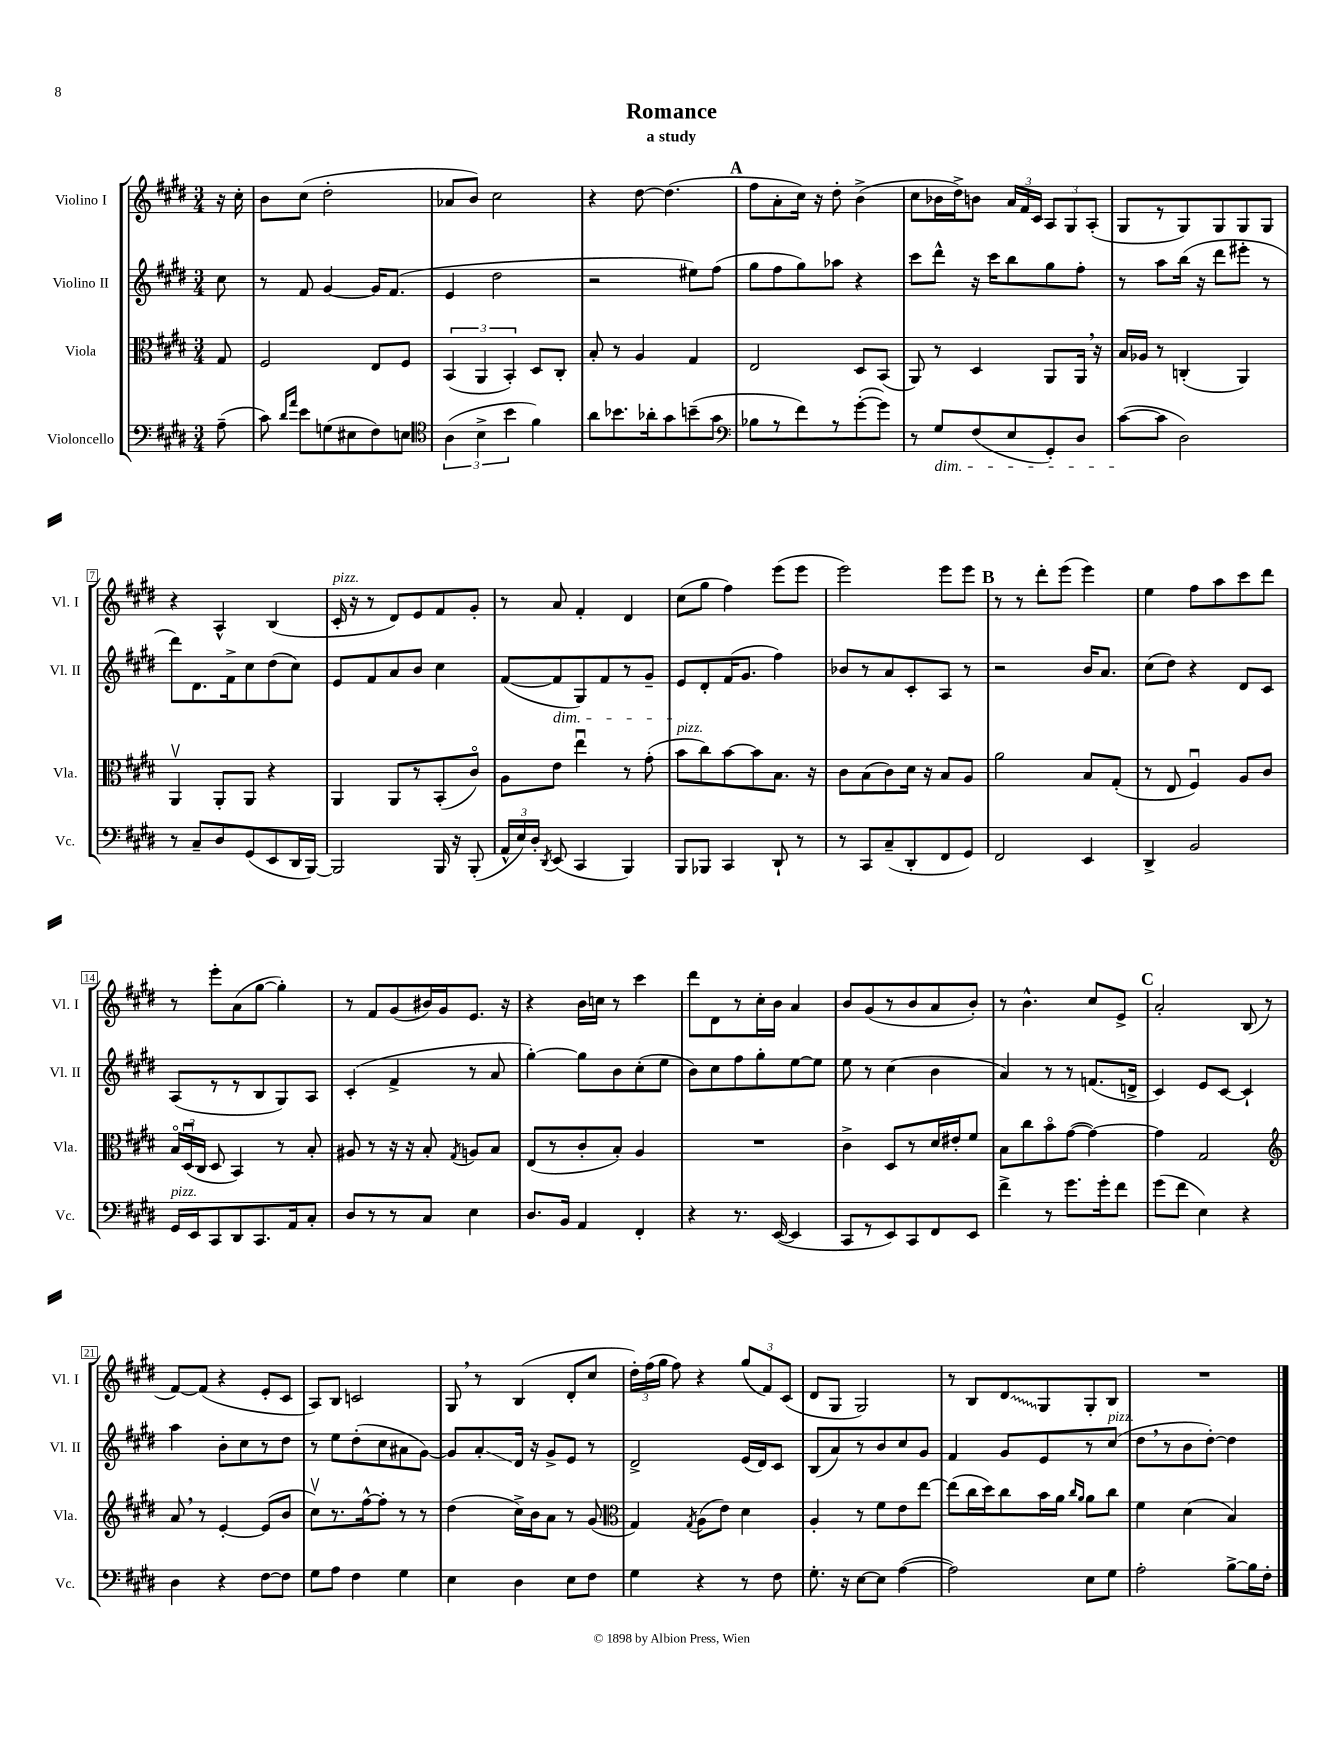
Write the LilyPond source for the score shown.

\header { title = "Romance" subtitle = "a study" }
<<
\new StaffGroup <<
\new Staff = "s0" \with { instrumentName = "Violino I" shortInstrumentName = "Vl. I" } {
    \clef treble \key e \major \numericTimeSignature \time 3/4 \partial 8
    \autoBeamOff r16 cis''16-. |
    b'8[ cis''8]( dis''2-. |
    aes'8[ b'8]) cis''2 |
    r4 dis''8~ dis''4.( |
    \mark \markup { \bold "A" } fis''8[ a'8-. cis''16]) r16 dis''8-. b'4->( |
    cis''8[ bes'16 dis''16->) b'8] \tuplet 3/2 { a'16[ fis'16 cis'16] } \tuplet 3/2 { a8[ gis8 a8]-.( } |
    gis8[ r8 gis8) gis8 gis8 gis8] |
    r4 a4-^ b4( |
    cis'16-.^\markup { \italic "pizz." } r16 r8 dis'8[) e'8 fis'8 gis'8]-. |
    r8 a'8 fis'4-. dis'4 |
    cis''8[( gis''8] fis''4) e'''8[( e'''8] |
    e'''2) e'''8[ e'''8] |
    \mark \markup { \bold "B" } r8 r8 dis'''8[-. e'''8]( e'''4) |
    e''4 fis''8[ a''8 cis'''8 dis'''8] |
    r8 e'''8[-. a'8( gis''8]~ gis''4-.) |
    r8 fis'8[ gis'8( bis'16) gis'16 e'8.] r16 |
    r4 b'16[ c''16] r8 cis'''4 |
    dis'''8[ dis'8 r8 cis''16-. b'16] a'4 |
    b'8[ gis'8( r8 b'8 a'8 b'8]-.) |
    r8 b'4.-^ cis''8[ e'8]-> |
    \mark \markup { \bold "C" } a'2-. b8( r8 |
    fis'8[~) fis'8]( r4 e'8[-. cis'8] |
    a8[) b8] c'2 |
    gis8 \breathe r8 b4( dis'8[-. cis''8] |
    \tuplet 3/2 { dis''16[-.) fis''16( gis''16] } fis''8) r4 \tuplet 3/2 { gis''8[( fis'8) cis'8]( } |
    dis'8[ gis8] gis2) |
    r8 b8[ \once \override Glissando.style = #'zigzag dis'8\glissando gis8 gis8-. b8] |
    R2. \bar "|." |
}
\new Staff = "s1" \with { instrumentName = "Violino II" shortInstrumentName = "Vl. II" } {
    \clef treble \key e \major \numericTimeSignature \time 3/4 \partial 8
    \autoBeamOff cis''8 |
    r8 fis'8 gis'4~ gis'16[ fis'8.]( |
    e'4 dis''2 |
    r2 eis''8[) fis''8]( |
    \mark \markup { \bold "A" } gis''8[ fis''8 gis''8) aes''8] r4 |
    cis'''8[ dis'''8]-^ r16 cis'''16[ b''8 gis''8 fis''8]-. |
    r8 a''8[ b''16]( r16 dis'''8[ eis'''8]-. r8 |
    dis'''8[) dis'8. fis'16-> cis''8 dis''8( cis''8]) |
    e'8[ fis'8 a'8 b'8] cis''4 |
    fis'8[~( fis'8\dim gis8) fis'8 r8 gis'8]-- |
    e'8[\! dis'8-. fis'16( gis'8.] fis''4) |
    bes'8[ r8 a'8 cis'8-. a8] r8 |
    \mark \markup { \bold "B" } r2 b'16[ a'8.] |
    cis''8[( dis''8]) r4 dis'8[ cis'8] |
    a8[( r8 r8 b8 gis8) a8] |
    cis'4-.( fis'4-> r8 a'8 |
    gis''4~-.) gis''8[ b'8 cis''8-.( e''8] |
    b'8[) cis''8 fis''8 gis''8-. e''8~ e''8] |
    e''8 r8 cis''4( b'4 |
    a'4) r8 r8 f'8.[( d'16]-> |
    \mark \markup { \bold "C" } cis'4) e'8[ cis'8]~ cis'4-! |
    a''4 b'8[-. cis''8 r8 dis''8] |
    r8 e''8[ dis''8-.( cis''8 ais'8 gis'8]~) |
    gis'8[ a'8-.\glissando dis'16] r16 gis'8[-> e'8] r8 |
    dis'2-> e'16[( dis'16) cis'8] |
    b8[( a'8) r8 b'8 cis''8 gis'8] |
    fis'4 gis'8[ e'8 r8 cis''8]^\markup { \italic "pizz." }( |
    dis''8[ \breathe r8 b'8 dis''8]~-.) dis''4 \bar "|." |
}
\new Staff = "s2" \with { instrumentName = "Viola" shortInstrumentName = "Vla." } {
    \clef alto \key e \major \numericTimeSignature \time 3/4 \partial 8
    \autoBeamOff gis8 |
    fis2 e8[ fis8] |
    \tuplet 3/2 { b,4( a,4 b,4-.) } dis8[ cis8]-. |
    b8-. r8 a4 gis4 |
    \mark \markup { \bold "A" } e2 dis8[ b,8]( |
    a,8) r8 dis4 a,8[ a,16] \breathe r16 |
    b16[ aes16] r8 c4-.( a,4) |
    a,4\upbow a,8[-. a,8] r4 |
    a,4 a,8[ r8 b,8-.( cis'8]\flageolet) |
    a8[ e'8] e''4\downbow r8 gis'8-.( |
    b'8[^\markup { \italic "pizz." } cis''8) b'8~ b'8 b8.] r16 |
    cis'8[ b8( cis'8) dis'16] r16 b8[ a8] |
    \mark \markup { \bold "B" } a'2 b8[ gis8]-.( |
    r8 e8 fis4\downbow) a8[ cis'8] |
    \tuplet 3/2 { b16[\flageolet dis16\downbow( cis16] } dis8 b,4) r8 b8-. |
    ais8 r8 r16 r16 b8-. \acciaccatura { gis8 } a8[ b8] |
    e8[( r8 cis'8-. b8]-.) a4 |
    R2. |
    cis'4-> dis8[ r8 dis'16 eis'16-. fis'8] |
    b8[ cis''8 b'8\flageolet gis'8]~( gis'4~) |
    \mark \markup { \bold "C" } gis'4 gis2 |
    \clef treble a'8 \breathe r8 e'4~-. e'8[( b'8] |
    cis''8[\upbow) r8. fis''16~-^ fis''8]-. r8 r8 |
    dis''4( cis''16[->) b'16 a'8] r8 gis'8( |
    \clef alto gis4) \acciaccatura { gis8 } a8[( e'8]) dis'4 |
    a4-. r8 fis'8[ e'8 e''8]~ |
    e''8[( cis''16 dis''16) cis''8 b'16 a'16] \grace { cis''16[ a'16] } a'8[ cis''8] |
    fis'4 dis'4( b4) \bar "|." |
}
\new Staff = "s3" \with { instrumentName = "Violoncello" shortInstrumentName = "Vc." } {
    \clef bass \key e \major \numericTimeSignature \time 3/4 \partial 8
    \autoBeamOff a8--( |
    cis'8) \grace { dis'16[ a'16] } e'8[ g8( eis8 fis8) e8] |
    \clef tenor \tuplet 3/2 { a4( b4-> b'4 } fis'4) |
    a'8[ bes'8. aes'16-. gis'8 b'8--( gis'8] |
    \mark \markup { \bold "A" } \clef bass bes8[ r8 fis'8) r8 gis'8~-.( gis'8]) |
    r8 gis8[\dim fis8( e8 gis,8-.) dis8] |
    cis'8[~\!( cis'8] dis2) |
    r8 cis8[-- dis8 gis,8( e,8 dis,16 b,,16]~) |
    b,,2 b,,16 r16 b,,8-.( |
    \tuplet 3/2 { a,16[-^ e16) dis16]-. } \acciaccatura { dis,8 } e,8( cis,4 b,,4) |
    b,,8[ bes,,8] cis,4 dis,8-! r8 |
    r8 cis,8[ cis8--( dis,8-. fis,8 gis,8]) |
    \mark \markup { \bold "B" } fis,2 e,4 |
    dis,4-> b,2 |
    gis,16[^\markup { \italic "pizz." } e,16 cis,8 dis,8 cis,8. a,16 cis8]-. |
    dis8[ r8 r8 cis8] e4 |
    dis8.[ b,16] a,4 fis,4-. |
    r4 r8. e,16~( e,4 |
    cis,8[ r8 e,8) cis,8 fis,8 e,8] |
    fis'4-> r8 gis'8.[ gis'16-. fis'8] |
    \mark \markup { \bold "C" } gis'8[( fis'8] e4) r4 |
    dis4 r4 fis8[~ fis8] |
    gis8[ a8] fis4 gis4 |
    e4 dis4 e8[ fis8] |
    gis4 r4 r8 fis8 |
    gis8.-. r16 e8[~ e8] a4~( |
    a2) e8[ gis8] |
    a2-. b8[~-> b16 fis16]-. \bar "|." |
}
>>
>>
\layout { \context { \Score \override BarNumber.stencil = #(make-stencil-boxer 0.1 0.3 ly:text-interface::print) } }
